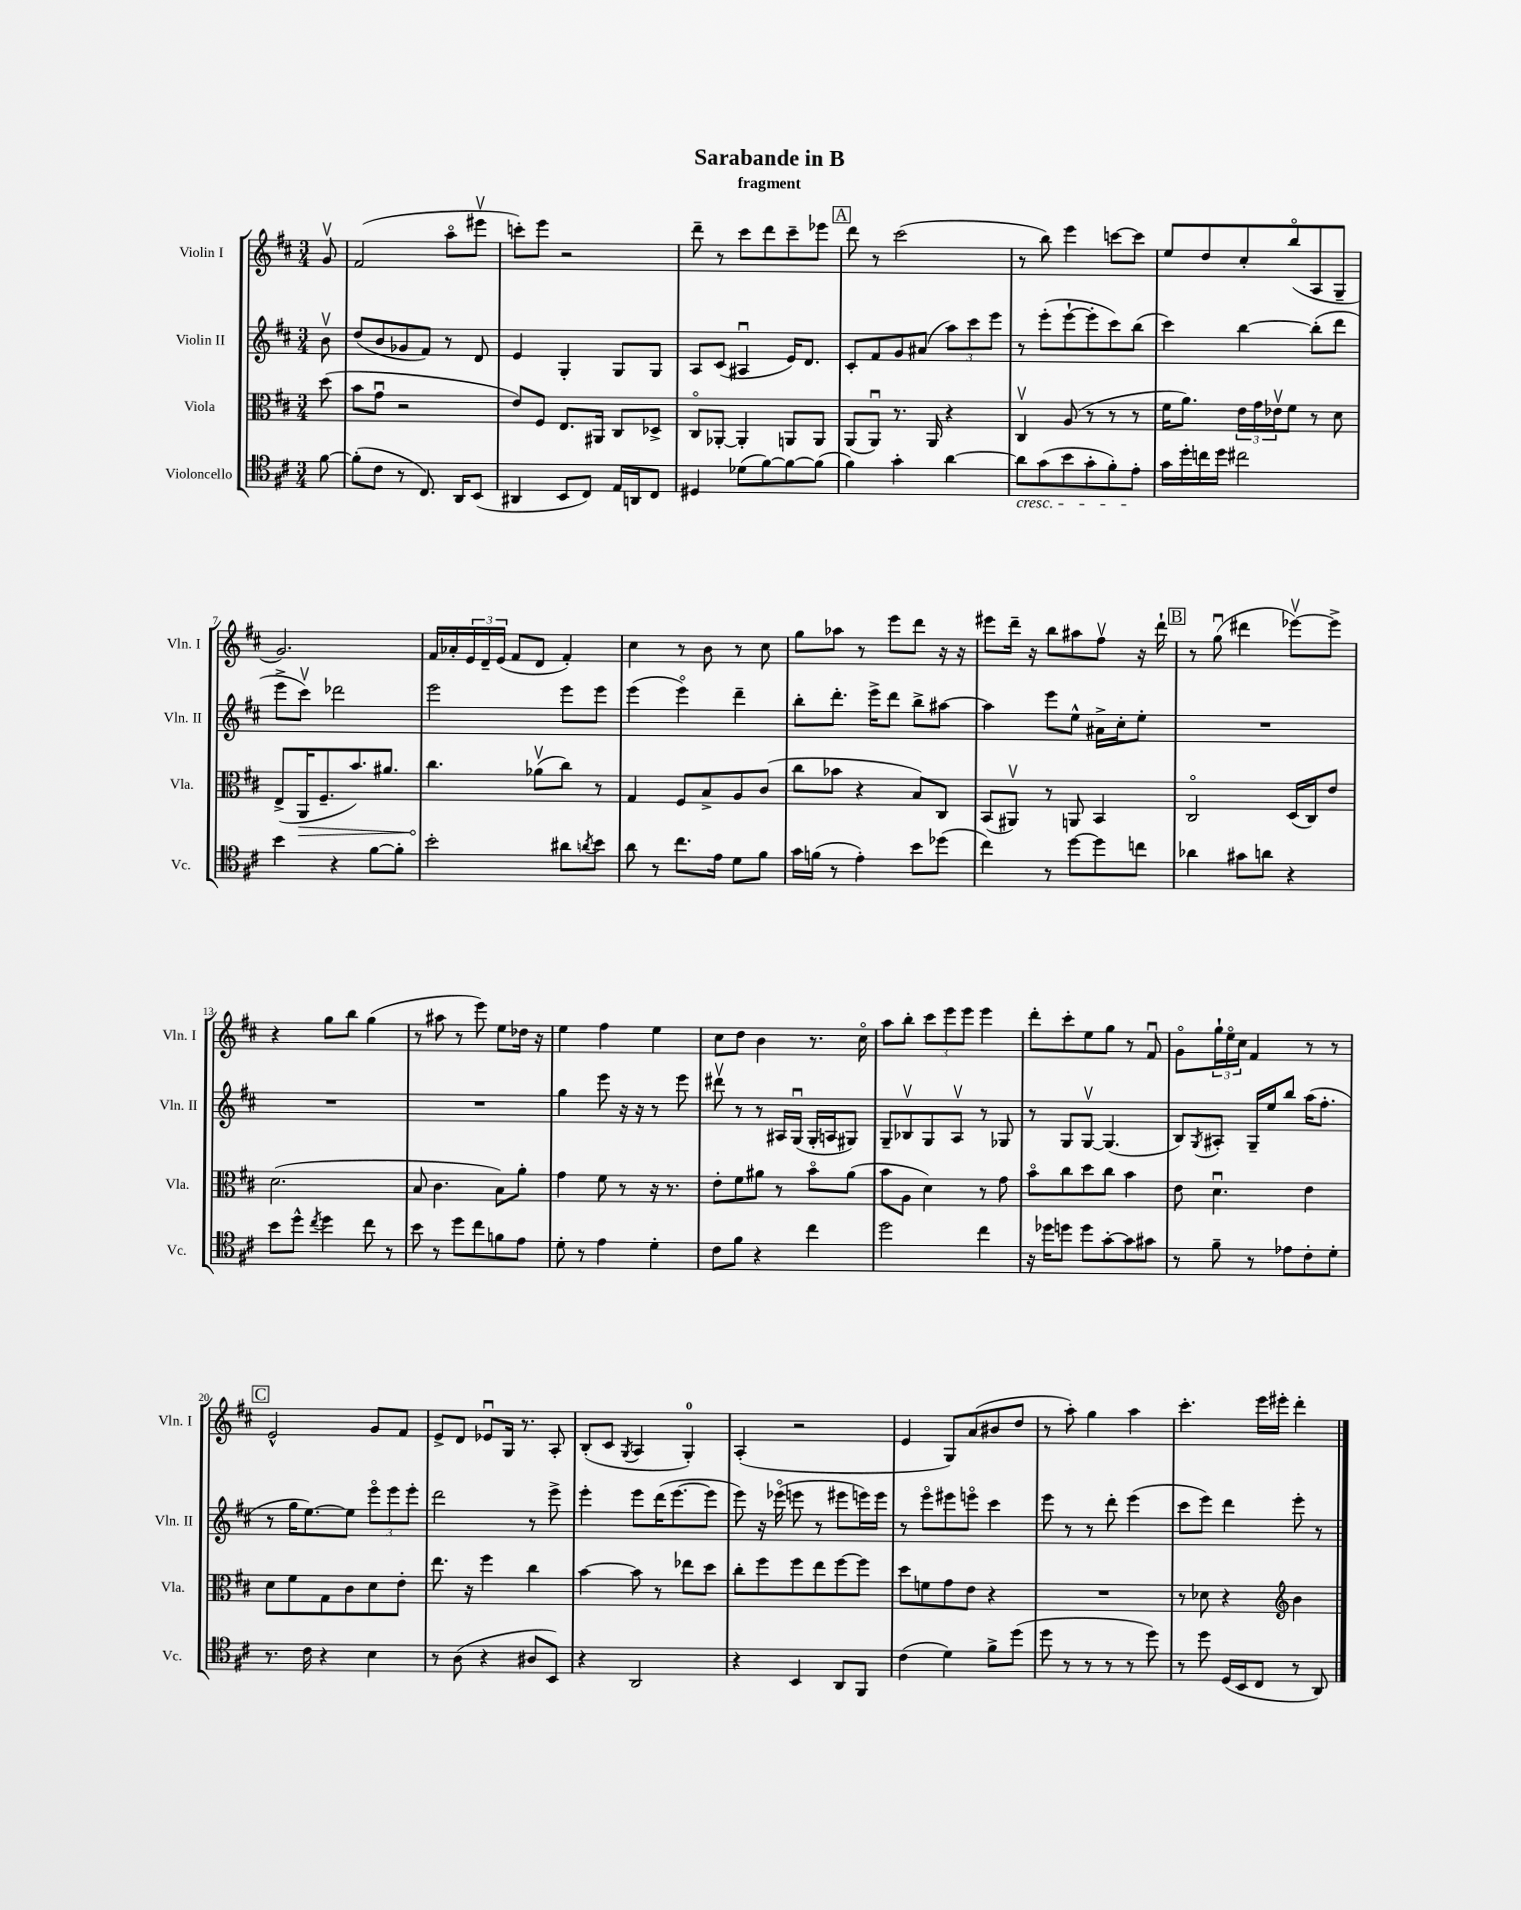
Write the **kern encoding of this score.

**kern	**kern	**kern	**kern
*staff4	*staff3	*staff2	*staff1
*clefC4	*clefC3	*clefG2	*clefG2
*k[f#c#]	*k[f#c#]	*k[f#c#]	*k[f#c#]
*M3/4	*M3/4	*M3/4	*M3/4
[8f#	(8dd	8bv	8gv
=	=	=	=
(8f#']	8b	(8dd	(2f#
8c#	8gu	8b	.
8r	2r	8g-	.
8.C#)	.	8f#)	.
.	.	8r	8aao
16AA	.	.	.
(8BB	.	8d	8eee#v
=	=	=	=
4AA#	8e)	4e	8ccc')
.	8F#	.	8eee
8BB	8.E	4G'	2r
8C#)	.	.	.
.	16AA#	.	.
16E	8C#	8G	.
16AA	.	.	.
8C#	8D-^	8G	.
=	=	=	=
4D#	8C#o	8A	8ddd~
.	[8AA-'	(8c#	8r
(8d-	4AA-']	4A#u	8ccc#
[8f#)	.	.	8ddd
8f#_	8AA	16e)	8ccc#~
.	.	8.d	.
(8f#]	8AA	.	8eee-
=	=	=	=
4f#)	(8AA	8c#'	8ddd
.	8AAu)	8f#	8r
4g'	8.r	8g	(2ccc#
.	.	(8a#	.
.	16AA	.	.
[4a	4r	12aa)	.
.	.	12ccc#	.
.	.	12eee	.
=	=	=	=
8a]	4C#v	8r	8r
(8g	.	(8eee'	8bb)
8b	(8A	[8eee`	4eee
8g'	8r	8eee']	.
8f#')	8r	8ccc#)	[8ccc
8e'	8r	(8bb	8ccc]
=	=	=	=
16g	16f#	4ccc#)	8ee
16dd'	8.a)	.	.
16cc	.	.	8dd
16dd	.	.	.
2cc#	24e	[4bb	8cc#'
.	24g	.	.
.	24e-v	.	.
.	8f#	.	(8bbo
.	8r	(8bb']	8A
.	8d	8ddd	8G~
=	=	=	=
4b	(8E^	8eee^	2.g)
.	16AA	8ccc#v)	.
.	8.F#~	.	.
4r	.	2ddd-	.
.	8.b)	.	.
[8f#	.	.	.
.	8.a#	.	.
8f#']	.	.	.
=	=	=	=
2b'	4.cc#	2eee	16f#
.	.	.	16a-'
.	.	.	24e
.	.	.	24d~
.	.	.	(24e
.	.	.	8f#
.	(8a-v	.	8d
8a#	8cc#)	8eee	4f#')
8qa	.	.	.
8b	8r	8eee	.
=	=	=	=
8a	4G	(4eee	4cc#
8r	.	.	.
8.cc#	8F#	4eeeo)	8r
.	8B^	.	8b
16e	.	.	.
8d	8A	4ddd~	8r
8f#	(8c#	.	8cc#
=	=	=	=
16g	8cc#	8bb'	8gg
(16f	.	.	.
8r	8b-	8.ddd'	8aa-
4e')	4r	.	8r
.	.	16eee^	.
.	.	8ddd	8eee
8b	8B)	8bb^	8ddd
(8dd-	8C#	[8aa#	16r
.	.	.	16r
=	=	=	=
4cc#)	(8BB	4aa#]	8eee#
.	8AA#v)	.	16ddd~
.	.	.	16r
8r	8r	8eee	8bb
[8dd	8AA	8ee^^	8aa#
8dd]	4BB	16a#^	8ff#v
.	.	16cc#'	.
8cc	.	8ee'	16r
.	.	.	16ddd`
=	=	=	=
4a-	2C#o	2.r	8r
.	.	.	(8ggu
8g#	.	.	4ddd#
8a	.	.	.
4r	(16D	.	[8eee-v)
.	16C#)	.	.
.	8e	.	8eee-^]
=	=	=	=
8b	(2.d	2.r	4r
8dd^^	.	.	.
8qcc#	.	.	.
4dd	.	.	8gg
.	.	.	8bb
8cc#	.	.	(4gg
8r	.	.	.
=	=	=	=
8b	8B	2.r	8r
8r	4.c#	.	8aa#
8dd	.	.	8r
8cc#	.	.	8eee)
8f	8B)	.	8ee
8e	8a'	.	16dd-
.	.	.	16r
=	=	=	=
8d'	4g	4gg	4ee
8r	.	.	.
4e	8f#	8eee	4ff#
.	8r	16r	.
.	.	16r	.
4d'	16r	8r	4ee
.	8.r	.	.
.	.	8eee	.
=	=	=	=
8c#	8e'	8ddd#v	8cc#
8f#	8f#	8r	8dd
4r	8a#	8r	4b
.	8r	16A#	.
.	.	(16Gu	.
4cc#	8bo	16G'	8.r
.	.	16A	.
.	(8a#	8G#)	.
.	.	.	16cc#o
=	=	=	=
2dd	8b	8G~	8aa
.	8A	8B-v	8bb'
.	4d)	8G	12ccc#
.	.	.	12eee
.	.	8Av	.
.	.	.	12eee
4cc#	8r	8r	4eee
.	8g	8G-	.
=	=	=	=
16r	8bo	8r	8ddd'
16dd-	.	.	.
8dd	8cc#	8G	8ccc#'
8dd	8dd	[8Gv	8ee
[8g'	8cc#	(4.G]	8gg
8g]	4b	.	8r
8g#	.	.	8f#u
=	=	=	=
8r	8e	8B)	8go
.	.	8qG	.
8f#~	4.du	8A#'	24gg`
.	.	.	24eeo
.	.	.	24cc#
8r	.	16G~	4f#
.	.	16ee	.
8e-	.	8bb	.
8c#'	4e	(16aa	8r
.	.	8.ff#'	.
8d'	.	.	8r
=	=	=	=
8.r	8d	8r	2e^^
.	8f#	16gg	.
16c#	.	[8.ee)	.
4r	8G	.	.
.	8c#	8ee]	.
4B	8d	12eeeo	8g
.	.	12eee	.
.	8e'	.	8f#
.	.	12eee'	.
=	=	=	=
8r	8.ee	2ddd	8e^
(8A	.	.	8d
.	16r	.	.
4r	4ff#	.	8e-u
.	.	.	16G
.	.	.	8.r
8A#	4cc#	8r	.
8BB)	.	8eee^	8A'
=	=	=	=
4r	[4b	4eee'	(8B'
.	.	.	8c#
.	.	.	8qG
2AA	8b]	8eee	4A
.	8r	(16ddd	.
.	.	[8.eee	.
.	8ee-	.	4G')
.	8dd	8eee]	.
=	=	=	=
4r	8cc#'	8eee)	(4A'
.	8ff#	16r	.
.	.	(16eee-o	.
4BB	8ff#	8eee	2r
.	8ee	8r	.
8AA	[8ff#	8eee#	.
8FF#	8ff#]	16eee)	.
.	.	16eee	.
=	=	=	=
(4c#	8dd	8r	4e
.	8f	8eeeo	.
4d)	8g	8eee#	8G)
.	8e	8eeeo	(8a
8f#^	4r	4ccc#	8b#
(8dd	.	.	8dd
=	=	=	=
8dd	2.r	8eee	8r
8r	.	8r	8aa')
8r	.	8r	4gg
8r	.	8ddd'	.
8r	.	(4eee	4aa
8dd)	.	.	.
=	=	=	=
8r	8r	8ccc#	4.ccc#'
8dd	8d-	8eee)	.
(16D	4r	4ddd	.
16BB	.	.	.
8C#	.	.	16eee
.	.	.	16eee#'
*	*clefG2	*	*
8r	4b	8eee'	4ddd'
8AA)	.	8r	.
==	==	==	==
*-	*-	*-	*-
